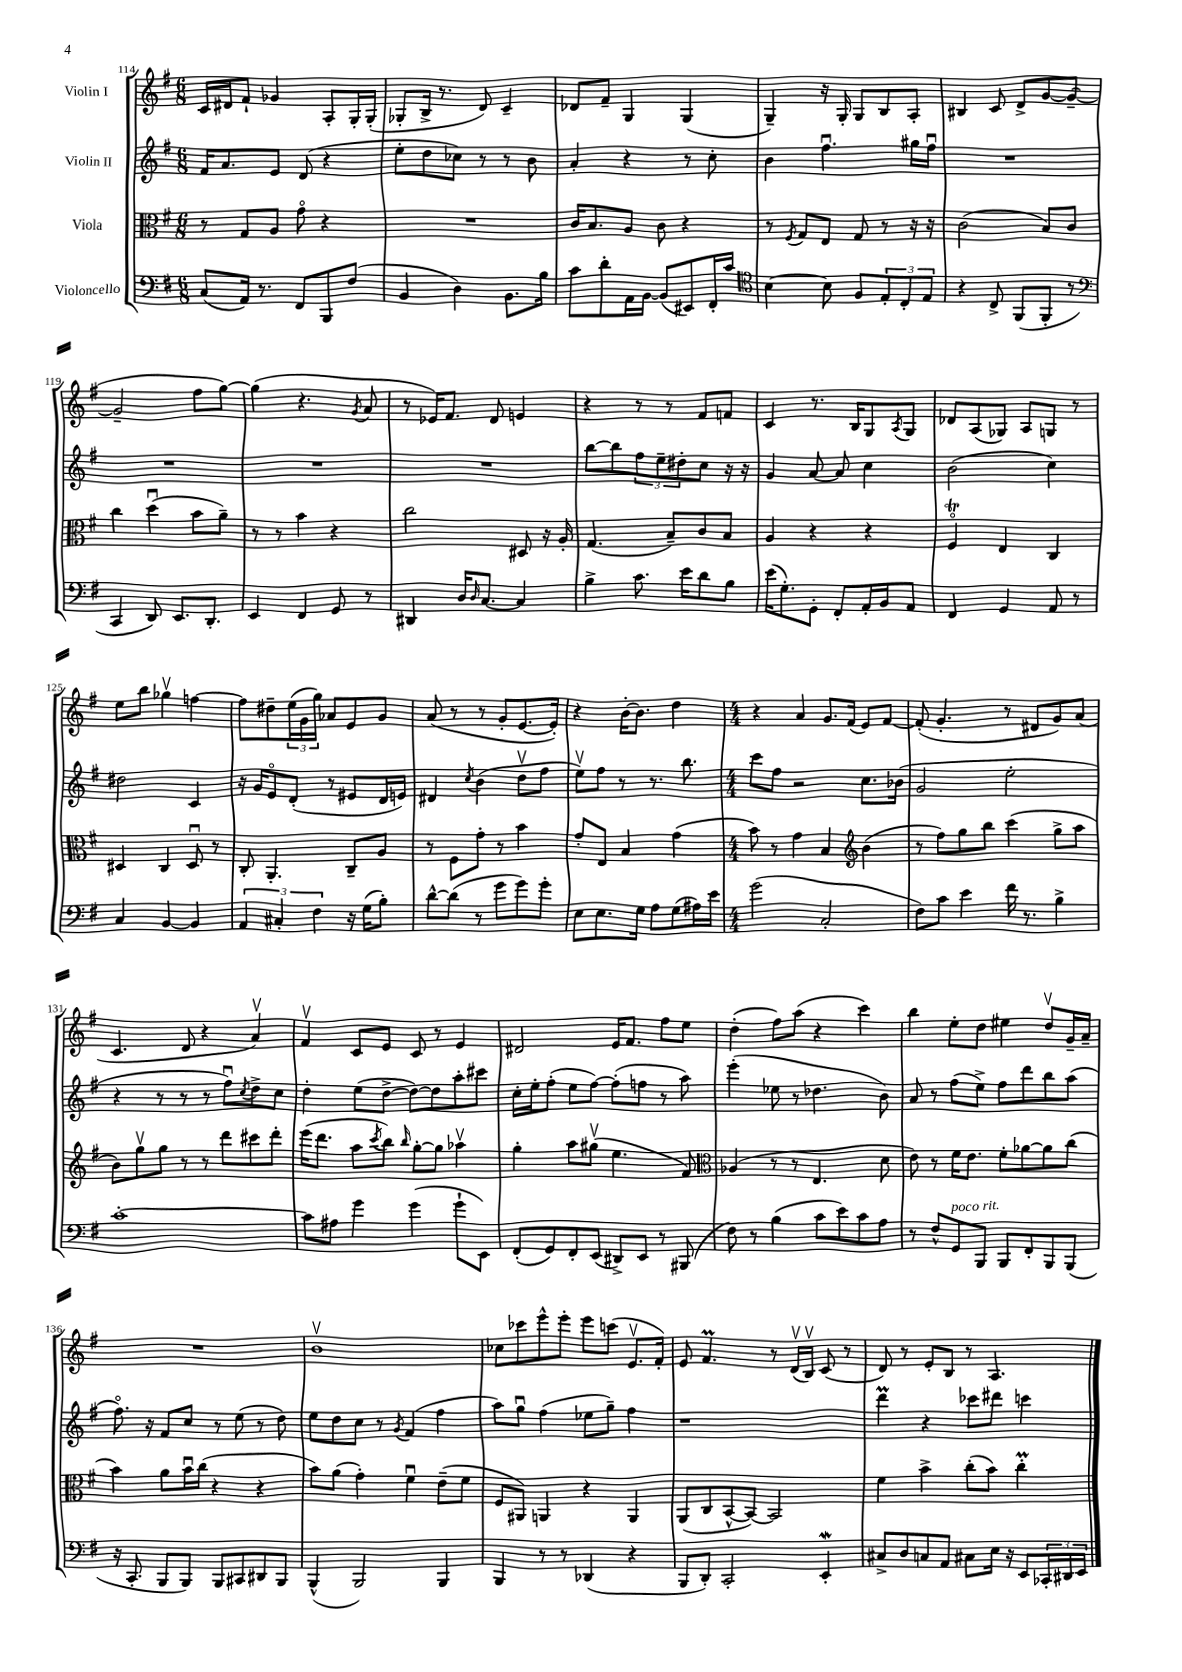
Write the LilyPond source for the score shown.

<<
\new StaffGroup <<
\new Staff = "s0" \with { instrumentName = "Violin I" } {
    \clef treble \key g \major \numericTimeSignature \time 6/8
    c'16 dis'16 fis'8-! ges'4 a8-. g16-. g16-.( |
    ges8-. b16-> r8. d'8) c'4-- |
    des'8 fis'8-- g4 g4( |
    g4--) r16 g16-. g8 b8 a8-. |
    bis4 c'8 d'8-> g'8~ g'8~--( |
    g'2-- fis''8 g''8~) |
    g''4( r4. \acciaccatura { g'8 } a'8 |
    r8 ees'16) fis'8. d'8 e'4 |
    r4 r8 r8 fis'8 f'8 |
    c'4 r8. b16 g8 \acciaccatura { a8 } g8 |
    des'8 a8( ges8) a8 g8 r8 |
    e''8 b''8 ges''4\upbow f''4~ |
    f''8 dis''8-- \tuplet 3/2 { e''16( g'16 g''16) } aes'8 e'8 g'8 |
    a'8( r8 r8 g'8-. e'8.~ e'16-.) |
    r4 b'16~-. b'8. d''4 |
    \numericTimeSignature \time 4/4 r4 a'4 g'8. fis'16( e'8) fis'8~ |
    fis'8-.( g'4.-. r8 dis'8 g'8) a'8( |
    c'4. d'8 r4 a'4\upbow) |
    fis'4\upbow c'8 e'8 c'8 r8 e'4 |
    dis'2 e'16 fis'8. fis''8 e''8 |
    d''4-.( fis''8) a''8( r4 c'''4) |
    b''4 e''8-. d''8 eis''4 d''8\upbow g'16-- a'16-- |
    R1 |
    b'1\upbow |
    ces''8 ces'''8 e'''8-^ e'''8-. e'''8 c'''8( e'8.\upbow fis'16-.) |
    e'8 fis'4.\prall r8 d'16\upbow( b16\upbow) c'8( r8 |
    d'8) r8 e'8-. b8 r8 a4. \bar "|." |
}
\new Staff = "s1" \with { instrumentName = "Violin II" } {
    \clef treble \key g \major \numericTimeSignature \time 6/8
    fis'16 a'8. e'8 d'8( r4 |
    e''8-. d''8 ces''8) r8 r8 b'8 |
    a'4-. r4 r8 c''8-. |
    b'4 fis''4.\downbow gis''16 fis''16\downbow |
    R2. |
    R2. |
    R2. |
    R2. |
    b''8~ b''8 \tuplet 3/2 { fis''8 e''8-- dis''8-. } c''8 r16 r16 |
    g'4 a'8~ a'8 c''4 |
    b'2( c''4) |
    dis''2 c'4 |
    r16 g'16 e'8\flageolet d'8-.( r8 eis'8 d'16 e'16) |
    dis'4 \acciaccatura { c''8 } b'4( d''8\upbow fis''8 |
    e''8\upbow) fis''8 r8 r8. b''8. |
    \numericTimeSignature \time 4/4 c'''8 fis''8 r2 c''8. bes'16( |
    g'2 e''2-. |
    r4 r8 r8 r8 fis''8\downbow) \acciaccatura { c''8 } d''8-> c''8 |
    d''4-. e''8( d''8~-> d''8~) d''8 a''8-. cis'''8 |
    c''16-. e''16-. fis''8-.( e''8 fis''8~) fis''8-.( f''8 r8 a''8) |
    e'''4-.( ees''8 r8 des''4. b'8) |
    a'8 r8 fis''8( e''8->) fis''8 d'''8 b''8 a''8( |
    fis''8.\flageolet) r16 fis'8 c''8 r8 e''8( r8 d''8) |
    e''8 d''8 c''8 r8 \acciaccatura { g'8 } fis'4( fis''4 |
    a''8) g''8\downbow fis''4( ees''8 g''8--) fis''4 |
    r1 |
    d'''4\prall r4 ces'''8 dis'''8 c'''4 \bar "|." |
}
\new Staff = "s2" \with { instrumentName = "Viola" } {
    \clef alto \key g \major \numericTimeSignature \time 6/8
    r8 g8 a8 g'8\flageolet r4 |
    R2. |
    c'16 b8. a8 c'8 r4 |
    r8 \acciaccatura { fis8 } g8 e8 g8 r8 r16 r16 |
    c'2( b8) c'8 |
    c''4 d''4\downbow( b'8 a'8--) |
    r8 r8 b'4 r4 |
    c''2 dis8 r16 a16-. |
    g4.( b8--) c'8 b8 |
    a4 r4 r4 |
    fis4\flageolet\trill e4 c4 |
    dis4 c4 dis8\downbow r8 |
    c8-. a,4.-. c8-- a8 |
    r8 fis8 g'8-. r8 b'4 |
    g'8-. e8 b4 g'4( |
    \numericTimeSignature \time 4/4 b'8) r8 g'4 b4 \clef treble b'4( |
    r8 fis''8) g''8 b''8 c'''4( g''8-> a''8 |
    b'8) g''8\upbow g''8 r8 r8 d'''8 cis'''8 d'''8-. |
    e'''16( d'''8. a''8 \acciaccatura { c'''8 } b''8) \grace { b''16 } g''8~-. g''8 aes''4\upbow |
    g''4-. a''8 gis''8\upbow( e''4. fis'8) |
    \clef alto aes4( r8 r8 e4. d'8 |
    e'8) r8 fis'16 e'8. fis'8-. aes'8~ aes'8 c''8( |
    b'4) a'8 b'16\downbow c''16( r4 r4 |
    b'8) a'8( g'4-.) fis'4\downbow e'8--( fis'8 |
    fis8 ais,8) a,4 r4 a,4 |
    a,8( c8 b,8~-^ b,8~) b,2 |
    fis'4 b'4-> c''8-.( b'8) c''4-.\prall \bar "|." |
}
\new Staff = "s3" \with { instrumentName = "Violoncello" } {
    \clef bass \key g \major \numericTimeSignature \time 6/8
    c8( a,16) r8. fis,8 b,,8 fis8( |
    b,4 d4) b,8. b16 |
    c'8 d'8-. a,16 b,16~ b,8( eis,8) fis,16-. c'16 |
    \clef tenor b4~ b8 fis8 \tuplet 3/2 { e8-. c8-. e8 } |
    r4 c8-> fis,8( fis,8-. r8 |
    \clef bass c,4 d,8) e,8. d,8.-. |
    e,4 fis,4 g,8 r8 |
    dis,4 d16 \grace { d16 } c8.~ c4 |
    b4-> c'8. e'16 d'8 b8 |
    e'16( g8.-.) g,8-. fis,8-. a,16-. b,16 a,8 |
    fis,4 g,4 a,8 r8 |
    c4 b,4~ b,4 |
    \tuplet 3/2 { a,4 cis4-. fis4 } r16 g16( b8-.) |
    d'8~-^ d'8( r8 g'8 g'8) g'8-. |
    e8 e8. g16 a8 g8( ais16) e'16 |
    \numericTimeSignature \time 4/4 g'2( c2-. |
    fis8) c'8 e'4 fis'16 r8. b4-> |
    c'1~-. |
    c'8 ais8 g'4 g'4( g'8-! e,8) |
    fis,8-.( g,8) fis,8-. e,8( dis,8->) e,8 r8 bis,,8( |
    fis8) r8 b4( c'8 e'8) c'8 a8 |
    r8 fis8-^ g,8^\markup { \italic "poco rit." } b,,8 b,,8 fis,8-. b,,8 b,,8( |
    r16 c,8.-. b,,8 b,,8) b,,8 cis,8 dis,8 b,,8 |
    b,,4-^( b,,2) b,,4 |
    b,,4 r8 r8 des,4( r4 |
    b,,8 d,8-.) c,2-. e,4-.\mordent |
    cis8-> d8 c8 a,8 cis8 e16 r16 e,8 \tuplet 3/2 { ces,16-. dis,16 e,16 } \bar "|." |
}
>>
>>
\layout { \context { \Score currentBarNumber = #114 } }
